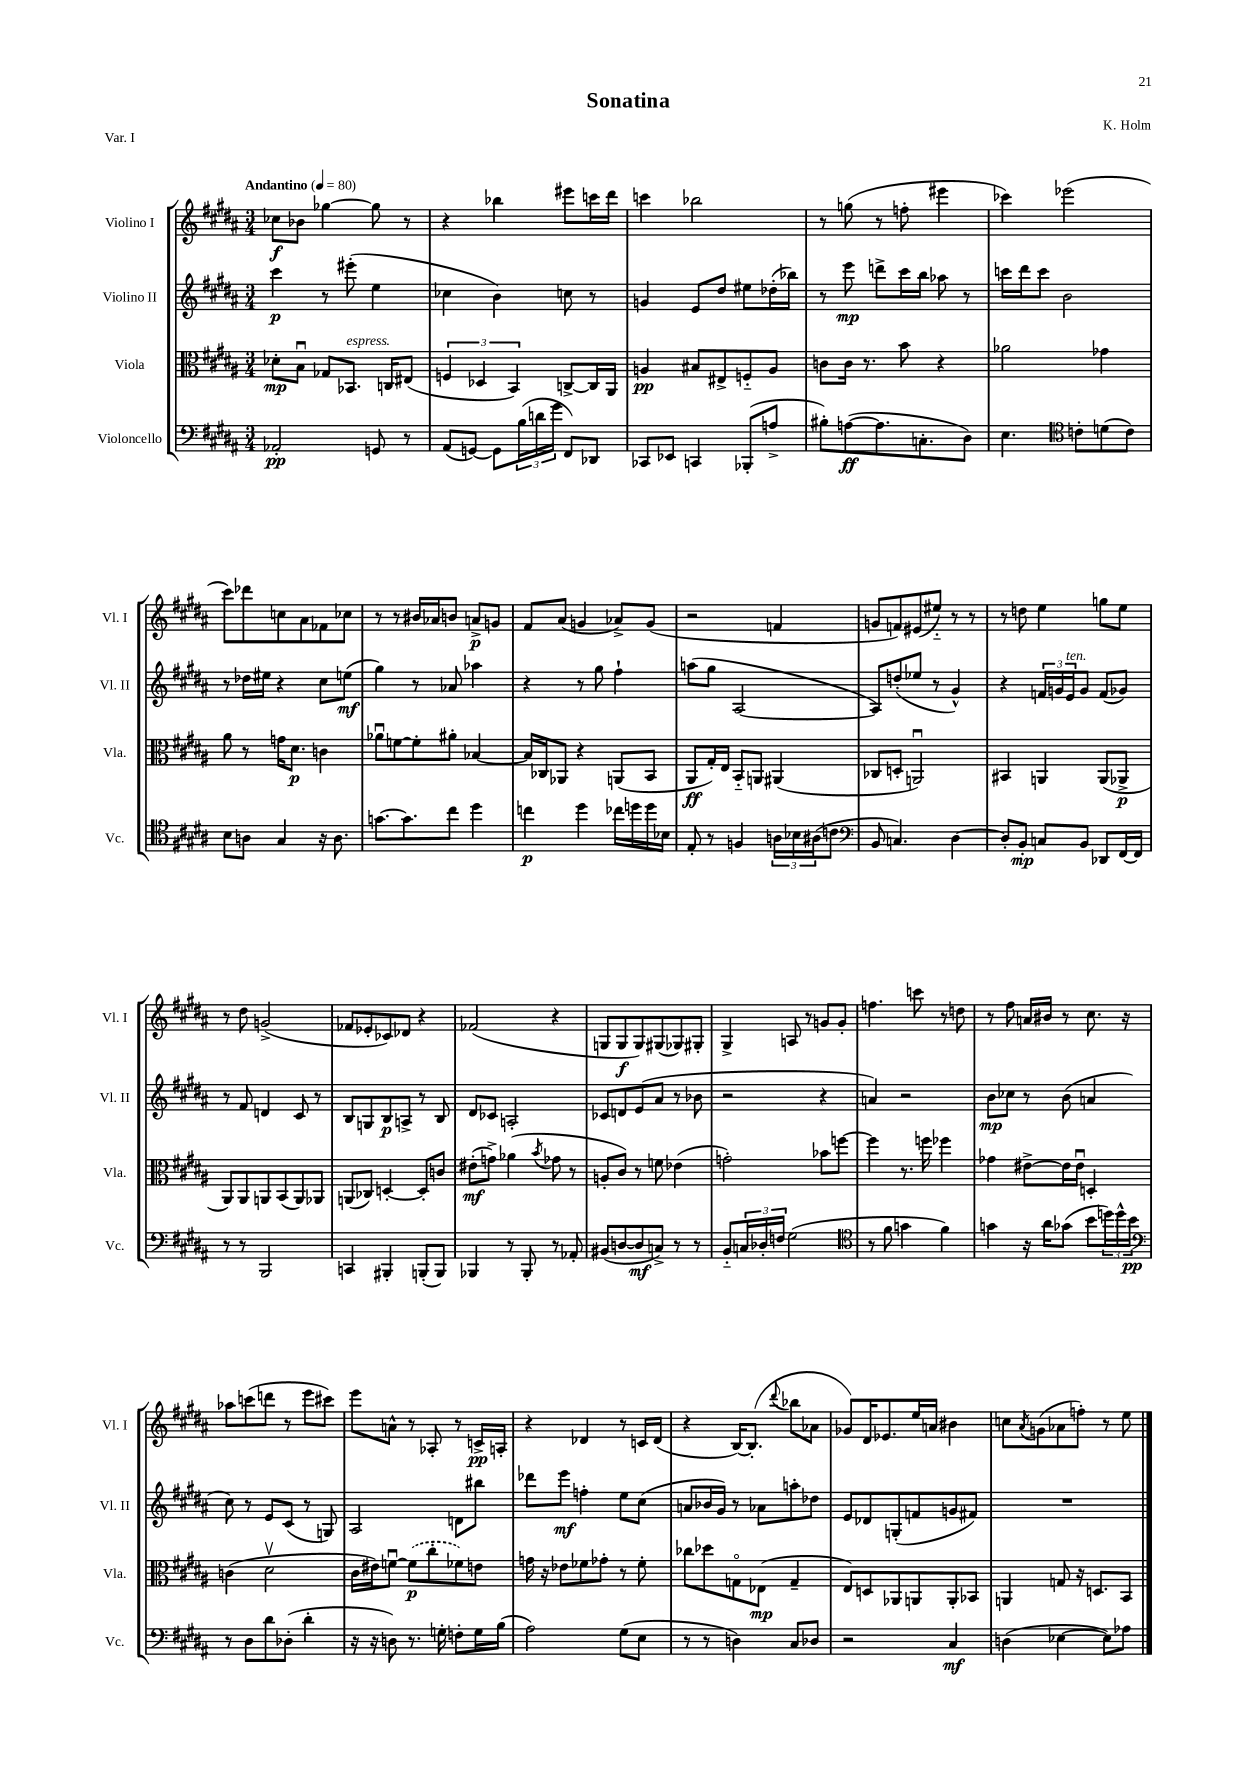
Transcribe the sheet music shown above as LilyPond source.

\header { title = "Sonatina" composer = "K. Holm" piece = "Var. I" }
<<
\new StaffGroup <<
\new Staff = "s0" \with { instrumentName = "Violino I" shortInstrumentName = "Vl. I" } {
    \clef treble \key b \major \numericTimeSignature \time 3/4 \tempo "Andantino" 4 = 80
    ces''8\f bes'8 ges''4~ ges''8 r8 |
    r4 bes''4 eis'''8 c'''16 dis'''16 |
    c'''4 bes''2 |
    r8 g''8( r8 f''8-. eis'''4 |
    ces'''4) ees'''2( |
    cis'''8) des'''8 c''8 ais'8 fes'8 ces''8 |
    r8 r8 bis'16 aes'16 b'8 a'8->\p g'8 |
    fis'8 ais'8( g'4 aes'8->) g'8( |
    r2 f'4 |
    g'8 f'8) eis'8( eis''8-_) r8 r8 |
    r8 d''8 e''4 g''8 e''8 |
    r8 dis''8 g'2->( |
    fes'8 ees'8-. ces'8) des'8 r4 |
    fes'2( r4 |
    g8 g8\f g8) gis8( ges8) gis8-. |
    gis4-> a8 r8 g'8 g'8-. |
    f''4. c'''8 r8 d''8 |
    r8 fis''8 a'16 bis'16 r8 cis''8. r16 |
    aes''8 c'''8( d'''8 r8 e'''8 cis'''8) |
    e'''8 a'8-^ r8 aes8-. r8 c'16->\pp a16-. |
    r4 des'4 r8 c'16 des'16( |
    r4 b16~) b8.-.( \appoggiatura { dis'''8 } bes''8 aes'8 |
    ges'8) dis'16 ees'8. e''16 a'16 bis'4 |
    c''8 \acciaccatura { ais'8 } g'8( aes'8 f''8-.) r8 e''8 \bar "|." |
}
\new Staff = "s1" \with { instrumentName = "Violino II" shortInstrumentName = "Vl. II" } {
    \clef treble \key b \major \numericTimeSignature \time 3/4
    cis'''4\p r8 eis'''8-.( e''4 |
    ces''4 b'4) c''8 r8 |
    g'4 e'8 dis''8 eis''8 des''16-.( bes''16) |
    r8 e'''8\mp d'''8-> cis'''16 b''16 aes''8 r8 |
    c'''16 dis'''16 c'''8 b'2 |
    r8 des''16 eis''16 r4 cis''8 e''8\mf( |
    gis''4) r8 aes'8 aes''4 |
    r4 r8 gis''8 fis''4-! |
    a''8( gis''8 ais2~ |
    ais8) d''8-.( ees''8 r8 gis'4-^) |
    r4 \tuplet 3/2 { f'16 g'16 e'16^\markup { \italic "ten." } } g'8 f'8( ges'8) |
    r8 fis'8 d'4 cis'8 r8 |
    b8 g8 b8\p a8-> r8 b8 |
    dis'8 ces'8 a2-. |
    ces'8 d'8 e'8( ais'8 r8 bes'8 |
    r2 r4 |
    a'4) r2 |
    b'8\mp ces''8 r8 b'8( a'4 |
    cis''8) r8 e'8 cis'8( r8 g8) |
    ais2 d'8 bis''8 |
    des'''8 e'''8\mf f''4-. e''8 cis''8( |
    a'8 bes'16 gis'16) r8 aes'8 a''8-. des''8 |
    e'8 des'8 g8-.( f'8 g'8 fis'8) |
    R2. \bar "|." |
}
\new Staff = "s2" \with { instrumentName = "Viola" shortInstrumentName = "Vla." } {
    \clef alto \key b \major \numericTimeSignature \time 3/4
    des'8-.\mp b8\downbow ges8 bes,8.^\markup { \italic "espress." } c16 eis8( |
    \tuplet 3/2 { f4 des4 b,4) } c8~-> c16 ais,16 |
    a4\pp bis8 eis8-> f8-_ a8 |
    c'8 c'16 r8. b'8 r4 |
    aes'2 ges'4 |
    ais'8 r8 g'16 dis'8.\p c'4 |
    aes'8\downbow f'8~ f'8-. ais'8-. bes4~ |
    bes16 ces16 aes,8 r4 a,8( b,8 |
    ais,8\ff gis16-.) e16 b,8-_ a,8 ais,4( |
    ces8 d8-. a,2\downbow) |
    bis,4 a,4 a,8( aes,8->\p |
    ais,8) ais,8 a,8 b,8( a,8) aes,8 |
    a,8( ces8) d4~-. d8-. c'8 |
    eis'8-.\mf( g'8->) aes'4( \acciaccatura { b'8 } ges'8 r8 |
    a8-. cis'8) r8 f'8 ees'4( |
    g'2-.) bes'8 f''8~ |
    f''4 r8. f''16 fes''4 |
    ges'4 eis'8~-> eis'16 eis'16\downbow d4-. |
    c'4( dis'2\upbow |
    cis'16 eis'16) f'8~\downbow \once \slurDashed f'8\p( cis''8-. fes'8) e'8 |
    g'16 r16 ees'8 fes'8 ges'8-. r8 fes'8-. |
    ces''8 des''8 g8\flageolet ees8\mp( g4-- |
    e8) d8 aes,8 a,8 a,8-. bes,8 |
    a,4 g8 r16 d8. b,8 \bar "|." |
}
\new Staff = "s3" \with { instrumentName = "Violoncello" shortInstrumentName = "Vc." } {
    \clef bass \key b \major \numericTimeSignature \time 3/4
    aes,2-.\pp g,8 r8 |
    ais,8( g,8~) g,8 \tuplet 3/2 { b16( d'16 gis'16 } fis,8) des,8 |
    ces,8 ees,8 c,4 bes,,8-.( a8-> |
    bis8-.) a8~\ff( a8. c8.-. dis8) |
    e4. \clef tenor c'8-. d'8( c'8) |
    b8 a8 gis4 r16 a8. |
    g'8.~ g'8. cis''8 dis''4 |
    c''4\p dis''4 ces''16 d''16 d''16 bes16 |
    e8-. r8 f4 \tuplet 3/2 { a16 bes16 ais16( } c'8 |
    \clef bass b,8 c4.) dis4~ |
    dis8-. b,8-.\mp c8 b,8 des,8 fis,16~ fis,16 |
    r8 r8 b,,2 |
    c,4 bis,,4-. b,,8-.( b,,8) |
    bes,,4 r8 bes,,8-. r8 aes,8-. |
    bis,8( d8~ d8\mf c8->) r8 r8 |
    b,8-_ \tuplet 3/2 { c16 des16-. f16 } gis2( |
    \clef tenor r8 fis'8 g'4 fis'4) |
    g'4 r16 ais'16 ges'8( b'8 \tuplet 3/2 { d''16) d''16-^ b'16\pp } |
    \clef bass r8 dis8 dis'8 des8-.( dis'4-. |
    r16 r16 d8) r8. g16-. f8-. g16 b16( |
    ais2) gis8( e8 |
    r8 r8 d4) cis8 des8 |
    r2 cis4\mf |
    d4( ees4~ ees8) aes8 \bar "|." |
}
>>
>>
\layout { \context { \Score \remove "Bar_number_engraver" } }
